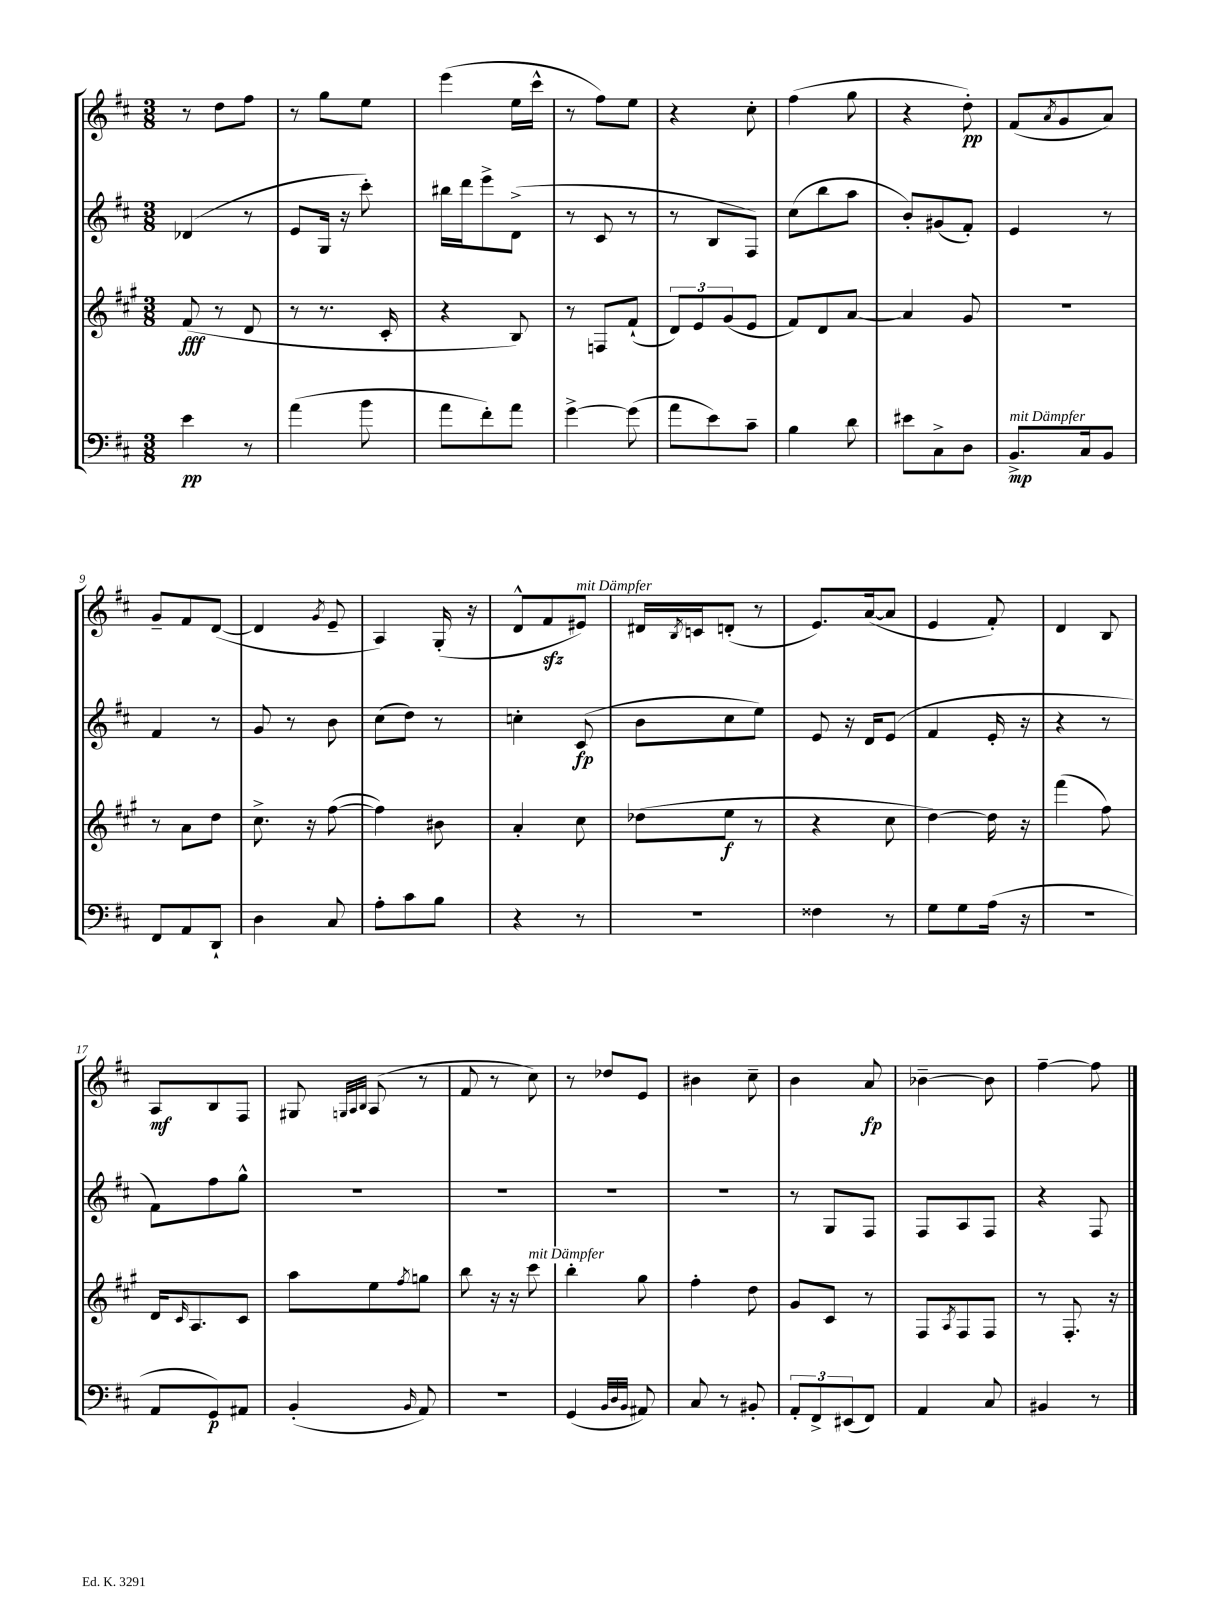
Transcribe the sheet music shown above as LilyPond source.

<<
\new StaffGroup <<
\new Staff = "s0" {
    \clef treble \key d \major \numericTimeSignature \time 3/8
    r8 d''8 fis''8 |
    r8 g''8 e''8 |
    e'''4( e''16 cis'''16-^ |
    r8 fis''8) e''8 |
    r4 cis''8-. |
    fis''4( g''8 |
    r4 d''8-.\pp) |
    fis'8( \acciaccatura { a'8 } g'8 a'8) |
    g'8-- fis'8 d'8~( |
    d'4 \acciaccatura { g'8 } e'8-- |
    a4) g16-.( r16 |
    d'8-^ fis'8\sfz eis'8^\markup { \italic "mit Dämpfer" }) |
    dis'16 \acciaccatura { b8 } c'16 d'8-.( r8 |
    e'8.) a'16~( a'8 |
    e'4 fis'8-.) |
    d'4 b8 |
    a8\mf b8 fis8 |
    gis8 \grace { g32 a32 b32 } a8( r8 |
    fis'8 r8 cis''8) |
    r8 des''8 e'8 |
    bis'4 cis''8-- |
    b'4 a'8\fp |
    bes'4~-- bes'8 |
    fis''4~-- fis''8 \bar "|." |
}
\new Staff = "s1" {
    \clef treble \key d \major \numericTimeSignature \time 3/8
    des'4( r8 |
    e'8 g16 r16 cis'''8-.) |
    bis''16 d'''16 e'''8-> d'8->( |
    r8 cis'8 r8 |
    r8 b8 fis8) |
    cis''8( b''8 a''8 |
    b'8-.) gis'8( fis'8-.) |
    e'4 r8 |
    fis'4 r8 |
    g'8 r8 b'8 |
    cis''8( d''8) r8 |
    c''4-. cis'8\fp( |
    b'8 cis''8 e''8) |
    e'8 r16 d'16 e'8( |
    fis'4 e'16-. r16 |
    r4 r8 |
    fis'8) fis''8 g''8-^ |
    R4. |
    R4. |
    R4. |
    R4. |
    r8 g8 fis8 |
    fis8 a8 fis8 |
    r4 fis8 \bar "|." |
}
\new Staff = "s2" {
    \clef treble \key a \major \numericTimeSignature \time 3/8
    fis'8\fff( r8 d'8 |
    r8 r8. cis'16-. |
    r4 b8) |
    r8 f8 fis'8-!( |
    \tuplet 3/2 { d'8) e'8 gis'8( } e'8 |
    fis'8) d'8 a'8~ |
    a'4 gis'8 |
    R4. |
    r8 a'8 d''8 |
    cis''8.-> r16 fis''8~( |
    fis''4) bis'8 |
    a'4-. cis''8 |
    des''8( e''8\f r8 |
    r4 cis''8 |
    d''4~) d''16 r16 |
    fis'''4( fis''8) |
    d'16 \grace { cis'16 } a8. cis'8 |
    a''8 e''8 \acciaccatura { fis''8 } g''8 |
    b''8 r16 r16 cis'''8^\markup { \italic "mit Dämpfer" } |
    b''4-. gis''8 |
    fis''4-. d''8 |
    gis'8 cis'8 r8 |
    fis8 \acciaccatura { a8 } fis8 fis8 |
    r8 fis8.-. r16 \bar "|." |
}
\new Staff = "s3" {
    \clef bass \key d \major \numericTimeSignature \time 3/8
    e'4\pp r8 |
    a'4( b'8 |
    a'8 fis'8-.) a'8 |
    g'4~-> g'8( |
    a'8 e'8) cis'8-- |
    b4 d'8 |
    eis'8 cis8-> d8 |
    b,8.->\mp^\markup { \italic "mit Dämpfer" } cis16 b,8 |
    fis,8 a,8 d,8-! |
    d4 cis8 |
    a8-. cis'8 b8 |
    r4 r8 |
    R4. |
    fisis4 r8 |
    g8 g8 a16( r16 |
    R4. |
    a,8 g,8\p) ais,8 |
    b,4-.( \grace { b,16 } a,8) |
    R4. |
    g,4( \grace { b,32 d32 b,32 } ais,8) |
    cis8 r8 bis,8-. |
    \tuplet 3/2 { a,8-. fis,8-> eis,8( } fis,8) |
    a,4 cis8 |
    bis,4 r8 \bar "|." |
}
>>
>>
